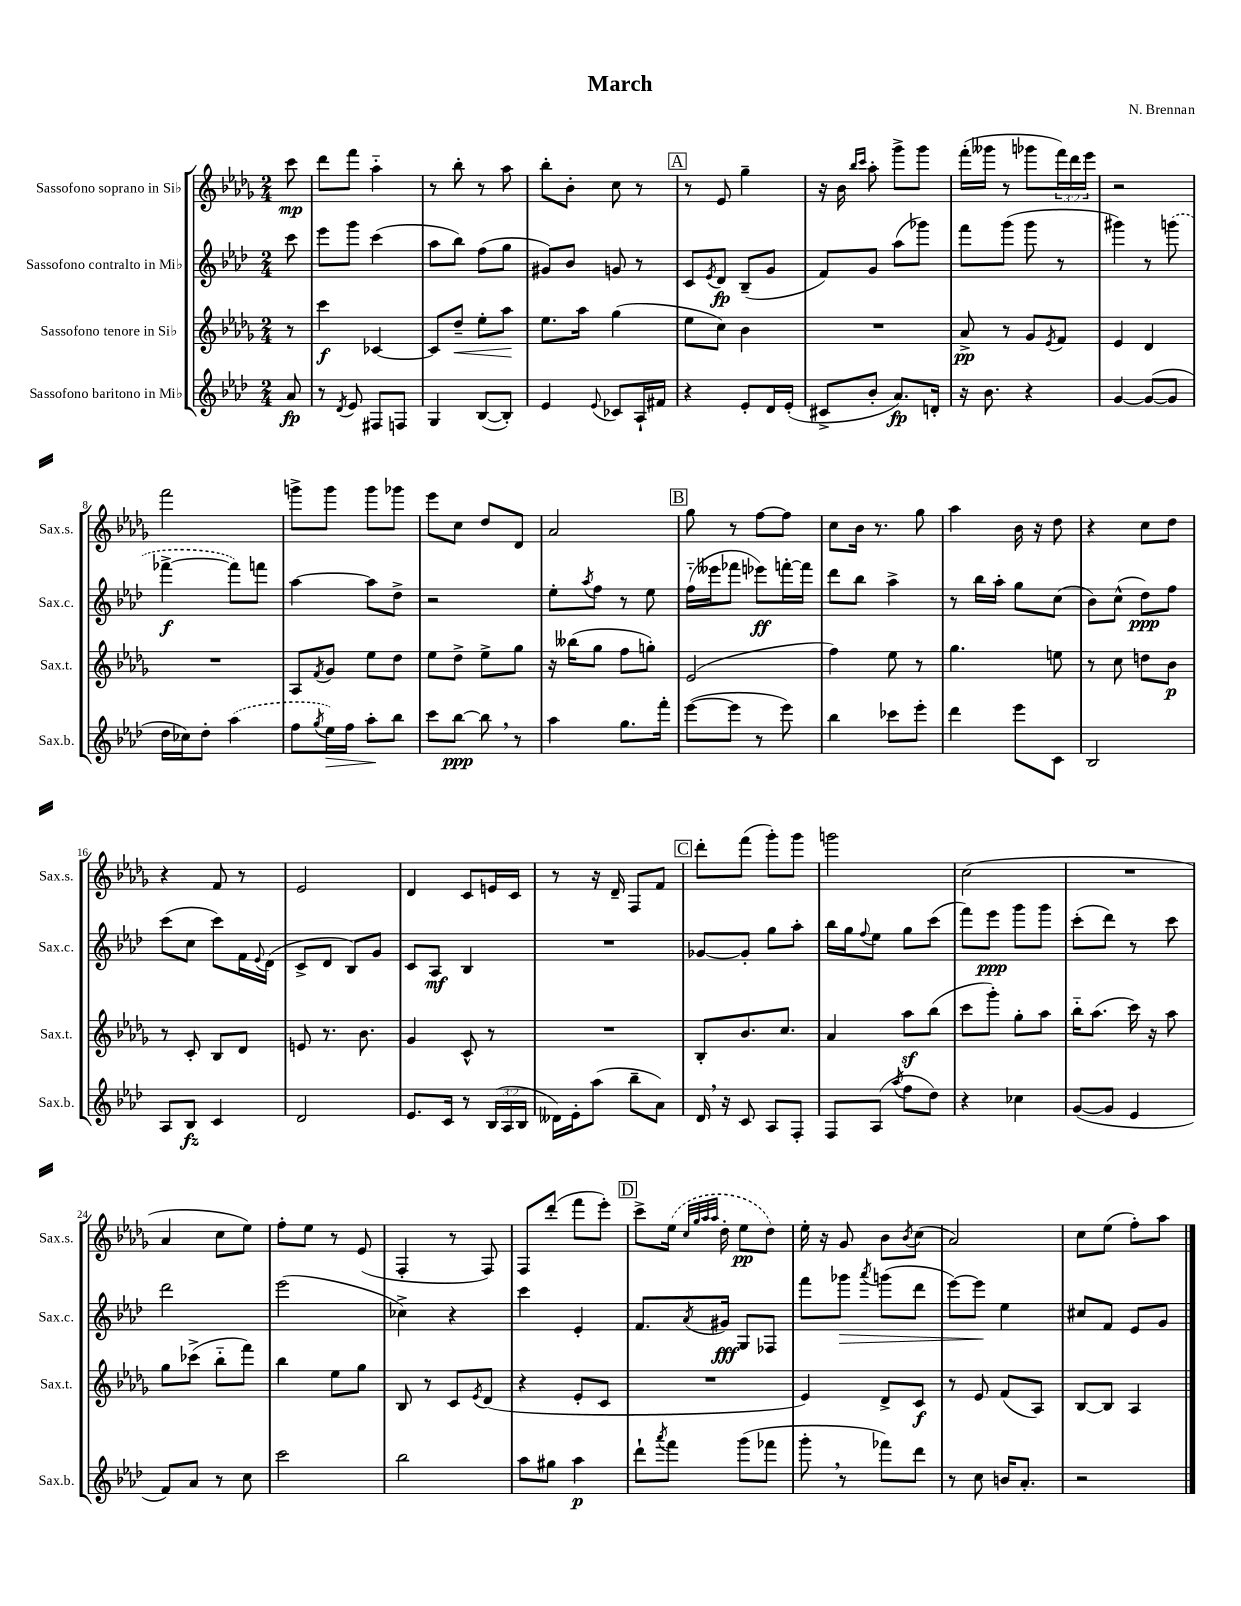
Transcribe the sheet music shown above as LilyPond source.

\header { title = "March" composer = "N. Brennan" }
<<
\new StaffGroup <<
\new Staff = "s0" \with { instrumentName = "Sassofono soprano in Sib" shortInstrumentName = "Sax.s." } {
    \clef treble \key des \major \numericTimeSignature \time 2/4 \override Staff.TupletNumber.text = #tuplet-number::calc-fraction-text \partial 8
    c'''8\mp |
    des'''8 f'''8 aes''4-_ |
    r8 bes''8-. r8 aes''8 |
    bes''8-. bes'8-. c''8 r8 |
    \mark \markup { \box "A" } r8 ees'8 ges''4-- |
    r16 bes'16 \grace { bes''16 c'''16 } aes''8-. ges'''8-> ges'''8 |
    f'''16-.( geses'''16 r8 ges'''8 \tuplet 3/2 { f'''16) des'''16 ees'''16 } |
    r2 |
    f'''2 |
    g'''8-> g'''8 g'''8 ges'''8 |
    ees'''8 c''8 des''8 des'8 |
    aes'2 |
    \mark \markup { \box "B" } ges''8 r8 f''8~ f''8 |
    c''8 bes'16 r8. ges''8 |
    aes''4 bes'16 r16 des''8 |
    r4 c''8 des''8 |
    r4 f'8 r8 |
    ees'2 |
    des'4 c'8 e'16 c'16 |
    r8 r16 des'16-- f8 f'8 |
    \mark \markup { \box "C" } des'''8-. f'''8( ges'''8-.) ges'''8 |
    g'''2 |
    c''2( |
    R2 |
    aes'4 c''8 ees''8) |
    f''8-. ees''8 r8 ees'8( |
    f4-. r8 f8) |
    f8 des'''8-.( f'''8 ees'''8-.) |
    \mark \markup { \box "D" } c'''8-> \once \slurDashed ees''16( \grace { c''32 ges''32 aes''32 aes''32 } des''16-. ees''8\pp des''8) |
    ees''16-. r16 ges'8 bes'8 \acciaccatura { bes'8 } c''8( |
    aes'2) |
    c''8 ees''8( f''8-.) aes''8 \bar "|." |
}
\new Staff = "s1" \with { instrumentName = "Sassofono contralto in Mib" shortInstrumentName = "Sax.c." } {
    \clef treble \key aes \major \numericTimeSignature \time 2/4 \partial 8
    c'''8 |
    ees'''8 g'''8 c'''4( |
    aes''8 bes''8) f''8( g''8 |
    gis'8) bes'8 g'8 r8 |
    \mark \markup { \box "A" } c'8 \acciaccatura { ees'8 } des'8\fp bes8--( g'8 |
    f'8) g'8 aes''8( ges'''8) |
    f'''8 g'''8( g'''8 r8 |
    gis'''4) r8 \once \slurDashed g'''8( |
    fes'''4~->\f fes'''8) f'''8 |
    aes''4~ aes''8 des''8-> |
    r2 |
    ees''8-. \acciaccatura { aes''8 } f''8 r8 ees''8 |
    \mark \markup { \box "B" } f''16-_( eeses'''16 fes'''8 ees'''8\ff) f'''16~-. f'''16 |
    des'''8 bes''8 aes''4-> |
    r8 bes''16 aes''16-. g''8 c''8( |
    bes'8) c''8-^( des''8\ppp) f''8 |
    c'''8( c''8 c'''8) f'16 \appoggiatura { ees'8 } des'16( |
    c'8-> des'8 bes8) g'8 |
    c'8 aes8\mf bes4 |
    R2 |
    \mark \markup { \box "C" } ges'8~ ges'8-. g''8 aes''8-. |
    bes''16 g''16 \appoggiatura { f''8 } ees''8 g''8 c'''8( |
    f'''8) ees'''8\ppp g'''8 g'''8 |
    c'''8-.( des'''8) r8 c'''8 |
    des'''2 |
    ees'''2( |
    ces''4->) r4 |
    c'''4 ees'4-. |
    \mark \markup { \box "D" } f'8. \acciaccatura { aes'8 } gis'16\fff g8 fes8 |
    f'''8 ges'''8\> \acciaccatura { aes'''8 } g'''8( des'''8 |
    ees'''8~) ees'''8\! ees''4 |
    cis''8 f'8 ees'8 g'8 \bar "|." |
}
\new Staff = "s2" \with { instrumentName = "Sassofono tenore in Sib" shortInstrumentName = "Sax.t." } {
    \clef treble \key des \major \numericTimeSignature \time 2/4 \partial 8
    r8 |
    c'''4\f ces'4~ |
    ces'8 des''8--\< ees''8-. aes''8\! |
    ees''8. aes''16 ges''4( |
    \mark \markup { \box "A" } ees''8 c''8) bes'4 |
    R2 |
    aes'8->\pp r8 ges'8 \acciaccatura { ees'8 } f'8 |
    ees'4 des'4 |
    R2 |
    aes8 \acciaccatura { f'8 } ges'8 ees''8 des''8 |
    ees''8 des''8-> ees''8-> ges''8 |
    r16 beses''16( ges''8 f''8 g''8-.) |
    \mark \markup { \box "B" } ees'2( |
    f''4) ees''8 r8 |
    ges''4. e''8 |
    r8 c''8 d''8 bes'8\p |
    r8 c'8-. bes8 des'8 |
    e'8 r8. bes'8. |
    ges'4 c'8-^ r8 |
    R2 |
    \mark \markup { \box "C" } bes8-. bes'8. c''8. |
    aes'4 aes''8\sf bes''8( |
    c'''8 ges'''8-.) ges''8-. aes''8 |
    bes''16-_ aes''8.( c'''16) r16 aes''8 |
    ges''8 ces'''8->( bes''8-_ f'''8) |
    bes''4 ees''8 ges''8 |
    bes8 r8 c'8 \acciaccatura { ees'8 } des'8( |
    r4 ees'8-. c'8 |
    \mark \markup { \box "D" } R2 |
    ees'4) des'8-> c'8\f |
    r8 ees'8 f'8( aes8) |
    bes8~ bes8 aes4 \bar "|." |
}
\new Staff = "s3" \with { instrumentName = "Sassofono baritono in Mib" shortInstrumentName = "Sax.b." } {
    \clef treble \key aes \major \numericTimeSignature \time 2/4 \override Staff.TupletNumber.text = #tuplet-number::calc-fraction-text \partial 8
    aes'8\fp |
    r8 \acciaccatura { des'8 } ees'8 fis8 f8 |
    g4 bes8~( bes8-.) |
    ees'4 \appoggiatura { ees'8 } ces'8 aes16-! fis'16 |
    \mark \markup { \box "A" } r4 ees'8-. des'16 ees'16-.( |
    cis'8-> bes'8-. aes'8.\fp) d'16-. |
    r16 bes'8. r4 |
    g'4~ g'8~( g'8 |
    des''16 ces''16) des''8-. \once \slurDashed aes''4( |
    f''8 \acciaccatura { g''8 } ees''16\>) f''16 aes''8-.\! bes''8 |
    c'''8 bes''8~\ppp bes''8 \breathe r8 |
    aes''4 g''8. f'''16-. |
    \mark \markup { \box "B" } ees'''8~( ees'''8 r8 ees'''8) |
    bes''4 ces'''8 ees'''8-. |
    des'''4 ees'''8 c'8 |
    bes2 |
    aes8 bes8\fz c'4 |
    des'2 |
    ees'8. c'16 r8 \tuplet 3/2 { bes16( aes16 bes16 } |
    deses'16) ees'16-. aes''8( bes''8-- aes'8) |
    \mark \markup { \box "C" } des'16 \breathe r16 c'8 aes8 f8-. |
    f8 aes8( \acciaccatura { aes''8 } f''8 des''8) |
    r4 ces''4 |
    g'8~( g'8 ees'4 |
    f'8) aes'8 r8 c''8 |
    c'''2 |
    bes''2 |
    aes''8 gis''8 aes''4\p |
    \mark \markup { \box "D" } des'''8-! \acciaccatura { aes'''8 } f'''8 g'''8( fes'''8 |
    g'''8-. \breathe r8 fes'''8) des'''8 |
    r8 c''8 b'16 aes'8.-. |
    r2 \bar "|." |
}
>>
>>
